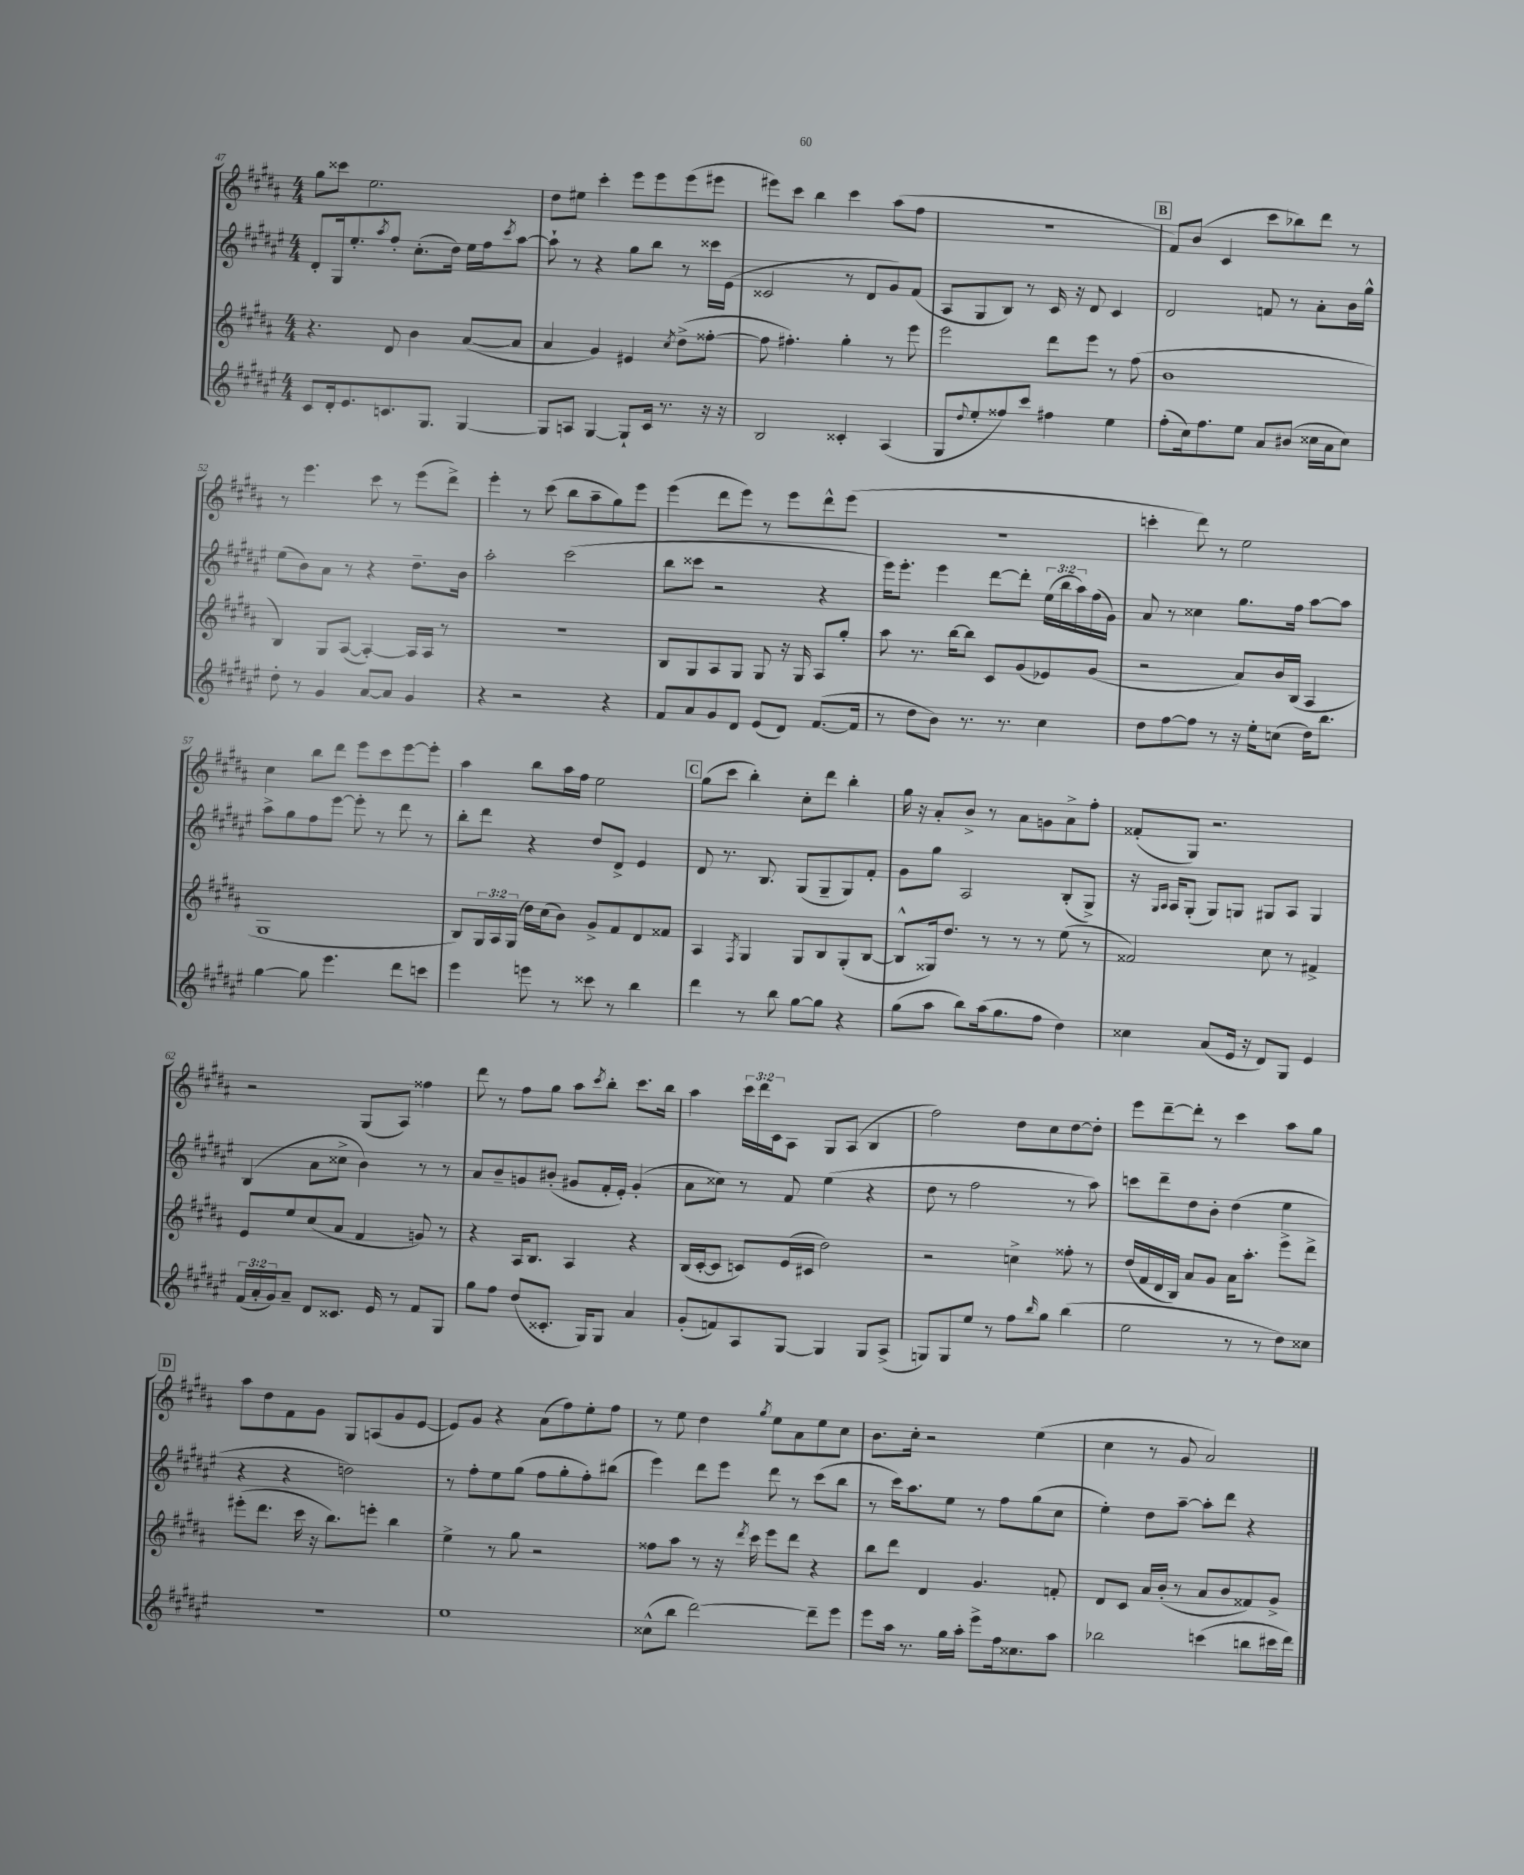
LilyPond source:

<<
\new StaffGroup <<
\new Staff = "s0" {
    \clef treble \key b \major \numericTimeSignature \time 4/4 \override Staff.TupletNumber.text = #tuplet-number::calc-fraction-text
    gis''8 cisis'''8 e''2. |
    dis''8 eis''8 cis'''4-. e'''8 e'''8 e'''8( eis'''8 |
    eis'''8) cis'''8 b''4 cis'''4 ais''8( fis''8 |
    R1 |
    \mark \markup { \box "B" } fis'8) b'8( cis'4 cis'''8 bes''8) dis'''8 r8 |
    r8 e'''4. cis'''8 r8 e'''8( dis'''8->) |
    e'''4-. r8 cis'''8( b''8 ais''8-- gis''8) e'''8 |
    e'''4( dis'''8 e'''8) r8 e'''8 dis'''8-^ e'''8( |
    r1 |
    c'''4-. dis'''8) r8 e''2 |
    cis''4 b''8 dis'''8 e'''8 cis'''8 e'''8~ e'''8-. |
    ais''4 b''8 ais''16 fis''16 e''2 |
    \mark \markup { \box "C" } gis''8( cis'''8 b''4-.) cis''8-. dis'''8 b''4-. |
    gis''16 r16 ais'8-. b'8-> r8 ais'8 g'8 ais'8-> fis''8-. |
    fisis'8-.( gis8) r2. |
    r2 gis8( ais8) fisis''4 |
    dis'''8 r8 fis''8 gis''8 ais''8 \acciaccatura { cis'''8 } b''8-. cis'''8. b''16 |
    ais''4 \tuplet 3/2 { cis'''16 dis'''16 cis'16 } ais8 gis8 ais8( b4 |
    fis''2) dis''8 cis''8 dis''8~ dis''8-. |
    e'''8 dis'''8~-- dis'''8-. r8 cis'''4 ais''8 gis''8 |
    \mark \markup { \box "D" } ais''8 dis''8 fis'8 gis'8 gis8 a8( gis'8 e'8~ |
    e'8) gis'8 r4 ais'8( fis''8) e''8-. fis''8 |
    r8 e''8 dis''4 \acciaccatura { gis''8 } e''8 ais'8 e''8 cis''8 |
    b'8. cis''16-. r2 e''4( |
    cis''4 r8 gis'8 ais'2) \bar "|." |
}
\new Staff = "s1" {
    \clef treble \key fis \major \numericTimeSignature \time 4/4 \override Staff.TupletNumber.text = #tuplet-number::calc-fraction-text
    dis'8-. gis16 eis''8.-. \acciaccatura { ais''8 } fis''8-. cis''8.-.( dis''16) eis''16 fis''16 \acciaccatura { cis'''8 } ais''8~ |
    ais''8-! r8 r4 gis''8 b''8 r8 cisis'''16 eis'16( |
    cisis'2 r8 dis'8 gis'8) fis'8( |
    ais8 gis8 b8) r8 cis'16 r16 dis'8 cis'4 |
    \mark \markup { \box "B" } dis'2 f'8 r8 ais'8-. b'16 gis''16-^ |
    eis''8( b'8) ais'8 r8 r4 dis''8.-- b'16 |
    ais''2-. cis'''2( |
    b''8 cisis'''8 r2 r4 |
    eis'''16) eis'''8.-. eis'''4 dis'''8~ dis'''8-. \tuplet 3/2 { eis''16( b''16 ais''16) } fis''16( gis'16) |
    ais'8 r8 cisis''4 gis''8. fis''16 ais''8~ ais''8 |
    ais''8-> gis''8 fis''8 eis'''8~ eis'''8-. r8 dis'''8 r8 |
    b''8-. dis'''8 r4 dis''8 dis'8-> eis'4 |
    \mark \markup { \box "C" } dis'8 r8. b8. gis8( gis8-- gis8) fis'8-. |
    gis'8 gis''8 ais2 b8-.( gis8->) |
    r16 \grace { gis16 ais16 } ais16 gis8-.( gis8) g8 gis8 ais8 gis4 |
    b4( ais'8 cisis''8-> b'4) r8 r8 |
    ais'8 b'8-- g'8 bis'8-.( gis'8 fis'16-. eis'16-.) gis'4-.( |
    ais'8 cisis''8) r8 fis'8 eis''4( r4 |
    dis''8 r8 fis''2 r8 ais''8) |
    c'''8 dis'''8-- dis''8 b'8-. dis''4( eis''4 |
    \mark \markup { \box "D" } r4 r4 d''2) |
    r8 fis''8-. eis''8 gis''8( fis''8 gis''8-. fis''8-.) bis''8( |
    eis'''4) dis'''8 eis'''8 dis'''8 r8 cis'''8( b''8 |
    r8 cis'''16) ais''8. eis''8 r8 fis''8 gis''8( cis''8 |
    eis''4-.) dis''8 ais''8~-- ais''8-. dis'''8 r4 \bar "|." |
}
\new Staff = "s2" {
    \clef treble \key b \major \numericTimeSignature \time 4/4 \override Staff.TupletNumber.text = #tuplet-number::calc-fraction-text
    r4. dis'8 b'4 ais'8~( ais'8 |
    ais'4 gis'4) eis'4 \acciaccatura { cis''8 } dis''8->( fisis''8~-. |
    fisis''8 fis''4.-.) gis''4-. r8 e'''8 |
    e'''2 dis'''8 e'''8 r8 fis''8( |
    \mark \markup { \box "B" } b'1 |
    b4) gis8 ais8~( ais4~-.) ais16 ais16 r8 |
    R1 |
    b8 gis8 ais8 gis8 gis8 r16 gis16 ais8 gis''8-. |
    ais''8 r8. b''16~ b''8 cis'8 gis'8( ees'8) gis'8( |
    r2 ais'8) b'16 b16( ais4 |
    gis1 |
    b8) \tuplet 3/2 { gis16 ais16 gis16( } dis''16) cis''16( b'8) gis'8-> fis'8 dis'8 fisis'8 |
    \mark \markup { \box "C" } ais4 \acciaccatura { fis8 } gis4 gis8 b8 gis8-.( b8~ |
    b8-^ gisis16) dis''8. r8 r8 r8 e''8( r8 |
    fisis'2) cis''8 r8 fis'4-> |
    e'8 e''8 cis''8( ais'8 fis'4 g'8) r8 |
    r4 ais16 b8. ais4 r4 |
    b16( cis'16~-. cis'8 c'8) e'16( cis'16 dis''2) |
    r2 c''4-> fisis''8-. r8 |
    dis''16( fis'16 dis'16 b16) ais'8 gis'8 ais'16 ais''8.-. e'''8-> dis'''8-> |
    \mark \markup { \box "D" } eis'''8-.( dis'''8. cis'''16 r16 b''8.) e'''8-. b''4 |
    e''4-> r8 gis''8 r2 |
    fisis''8 ais''8 r8 r16 \acciaccatura { dis'''8 } cis'''16 e'''8 dis'''8 r4 |
    b''8 dis'''8 dis'4 gis'4. f'8-. |
    dis'8 cis'8 ais'16 b'16-.( r8 ais'8 b'8 fisis'8) gis'8-> \bar "|." |
}
\new Staff = "s3" {
    \clef treble \key fis \major \numericTimeSignature \time 4/4 \override Staff.TupletNumber.text = #tuplet-number::calc-fraction-text
    cis'8 dis'16-. eis'8. c'8. gis8. gis4~ |
    gis8 a8 gis4~ gis8-! cis'16 r8. r16 r16 |
    b2 cisis'4-. ais4( |
    gis8 \appoggiatura { dis''8 } eis''8-. fisis''8) cis'''8 fis''4 eis''4 |
    \mark \markup { \box "B" } fis''8-.( cis''16) fis''8. eis''8 ais'8 bis'8( cisis''16 ais'16 cisis''8) |
    dis''8-. r8 gis'4 ais'8~ ais'8 gis'4 |
    r4 r2 r4 |
    fis'8 ais'8 gis'8 dis'8 eis'8( dis'8) fis'8.~( fis'16 |
    r8 dis''8 b'8) r8. r8. cis''4 |
    dis''8 fis''8~ fis''8 r8 r16 eis''16-. c''8( dis''16) b''8. |
    gis''4~ gis''8 eis'''4. dis'''8 c'''8 |
    eis'''4 e'''8 r8 cisis'''8 r8 b''4 |
    \mark \markup { \box "C" } dis'''4 r8 b''8 gis''8~ gis''8 r4 |
    gis''8( ais''8 b''8) ais''16( gis''8. fis''8 dis''4) |
    cisis''4 ais'8( eis'16 r16 dis'8) gis8 eis'4 |
    \tuplet 3/2 { fis'16( ais'16-. gis'16) } ais'8-- dis'8 cisis'8. eis'16 r8 fis'8 gis8 |
    gis''8 fis''8 dis''8( cisis'8.-. gis16) gis8 ais'4 |
    gis'8-.( f'8) ais8 gis8~ gis4 gis8 ais8->( |
    g8) g8 eis''8 r8 fis''8 \grace { b''16 } gis''8 b''4( |
    eis''2 r8 r8 dis''8) cisis''8 |
    \mark \markup { \box "D" } R1 |
    eis''1 |
    cisis''8-^( b''8 dis'''2~) dis'''8-- eis'''8 |
    eis'''8 ais''16 r8. gis''16 ais''16-. eis'''8-> fis''16 cisis''8. ais''8 |
    bes''2 c'''4( b''8 cis'''16 dis'''16) \bar "|." |
}
>>
>>
\layout { \context { \Score currentBarNumber = #47 } }
